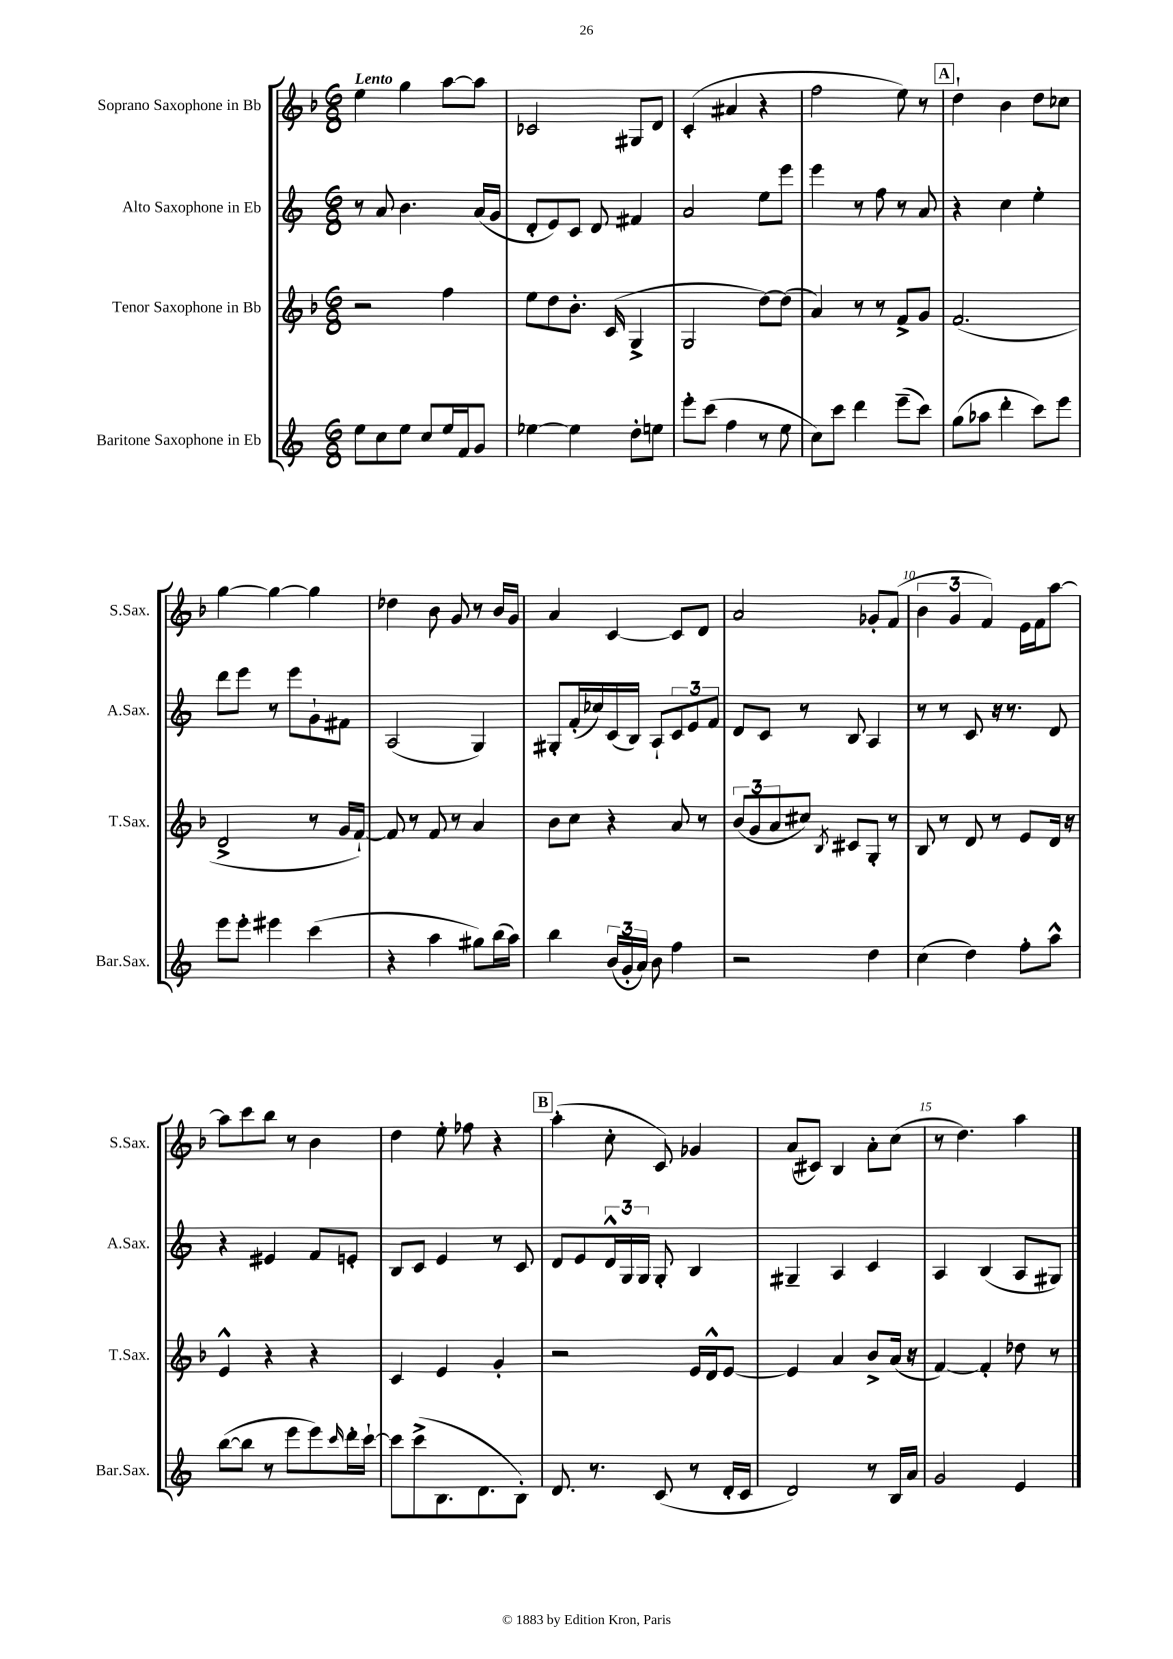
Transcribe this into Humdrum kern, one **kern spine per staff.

**kern	**kern	**kern	**kern
*staff4	*staff3	*staff2	*staff1
*clefG2	*clefG2	*clefG2	*clefG2
*k[]	*k[b-]	*k[]	*k[b-]
*M6/8	*M6/8	*M6/8	*M6/8
8ee	2r	8r	4ee
8cc	.	8a	.
8ee	.	4.b	4gg
8cc	.	.	.
16ee	4ff	.	[8aa
16f	.	.	.
8g	.	(16a	8aa]
.	.	16g	.
=	=	=	=
[4ee-	8ee	8d'	2c-
.	8dd	8e)	.
4ee-]	8.b-'	8c	.
.	.	8d	.
.	(16c	.	.
8dd'	4G^	4f#	8G#
8ee	.	.	8d
=	=	=	=
8eee'	2G	2a	(4c'
(8ccc	.	.	.
4ff	.	.	4a#
8r	[8dd)	8ee	4r
8ee	(8dd]	8eee	.
=	=	=	=
8cc)	4a)	4eee	2ff
8ccc	.	.	.
4ddd	8r	8r	.
.	8r	8ff	.
(8eee~	8f^	8r	8ee)
8ccc)	8g	8a	8r
=	=	=	=
(8gg	(2.f	4r	4dd`
8aa-	.	.	.
4ddd'	.	4cc	4b-
8ccc)	.	4ee'	8dd
8eee	.	.	8cc-
=	=	=	=
8eee	2d^	8ddd	[4gg
8eee'	.	8eee	.
4eee#	.	8r	4gg_
.	.	8eee	.
(4ccc	8r	8g`	4gg]
.	16g	8f#	.
.	[16f`)	.	.
=	=	=	=
4r	8f]	(2A	4dd-
.	8r	.	.
4aa	8f	.	8b-
.	8r	.	8g
8gg#)	4a	4G)	8r
(16bb	.	.	16b-
16aa)	.	.	16g
=	=	=	=
4bb	8b-	8G#'	4a
.	8cc	(16f'	.
.	.	16cc-)	.
(24b	4r	(16c	[4c
24g'	.	.	.
.	.	16B)	.
24a)	.	.	.
8b	.	8A`	.
4ff	8a	12c	8c]
.	.	12e	.
.	8r	.	8d
.	.	12f	.
=	=	=	=
2r	(12b-	8d	2a
.	12g	.	.
.	.	8c	.
.	12a	.	.
.	8cc#)	8r	.
.	8qB-	.	.
.	8c#	8B	.
4dd	8G'	4A	8g-'
.	8r	.	(8f
=	=	=	=
(4cc	8B-	8r	6b-
.	8r	8r	.
.	.	.	6g
4dd)	8d	8c	.
.	.	.	6f)
.	8r	16r	.
.	.	8.r	.
8ff'	8e	.	16e
.	.	.	16f
8aa^^	16d	8d	[8aa
.	16r	.	.
=	=	=	=
([8bb	4e^^	4r	8aa]
8bb]	.	.	8ccc
8r	4r	4e#	8bb-
8eee	.	.	8r
8eee)	4r	8f	4b-
16qqccc	.	.	.
16ddd'	.	8e'	.
[16ccc`	.	.	.
=	=	=	=
8ccc]	4c	8B	4dd
(8ccc^	.	8c	.
8.B	4e	4e	8ee'
.	.	.	8ff-
8.d	.	.	.
.	4g'	8r	4r
8B')	.	8c	.
=	=	=	=
8.d	2r	8d	(4aa'
.	.	8e	.
8.r	.	.	.
.	.	24d^^	8cc'
.	.	24G	.
.	.	24G	.
(8c	.	8G'	8c)
8r	16e	4B	4g-
.	16d^^	.	.
16d'	[8e	.	.
16c	.	.	.
=	=	=	=
2d)	4e]	4G#~	(8a
.	.	.	8c#)
.	4a	4A	4B-
8r	8b-^	4c	8a'
16B	(16a	.	(8cc
16a	16r	.	.
=	=	=	=
2g	[4f)	4A	8r
.	.	.	4.dd)
.	4f']	(4B	.
4e	8dd-	8A	4aa
.	8r	8G#)	.
==	==	==	==
*-	*-	*-	*-
